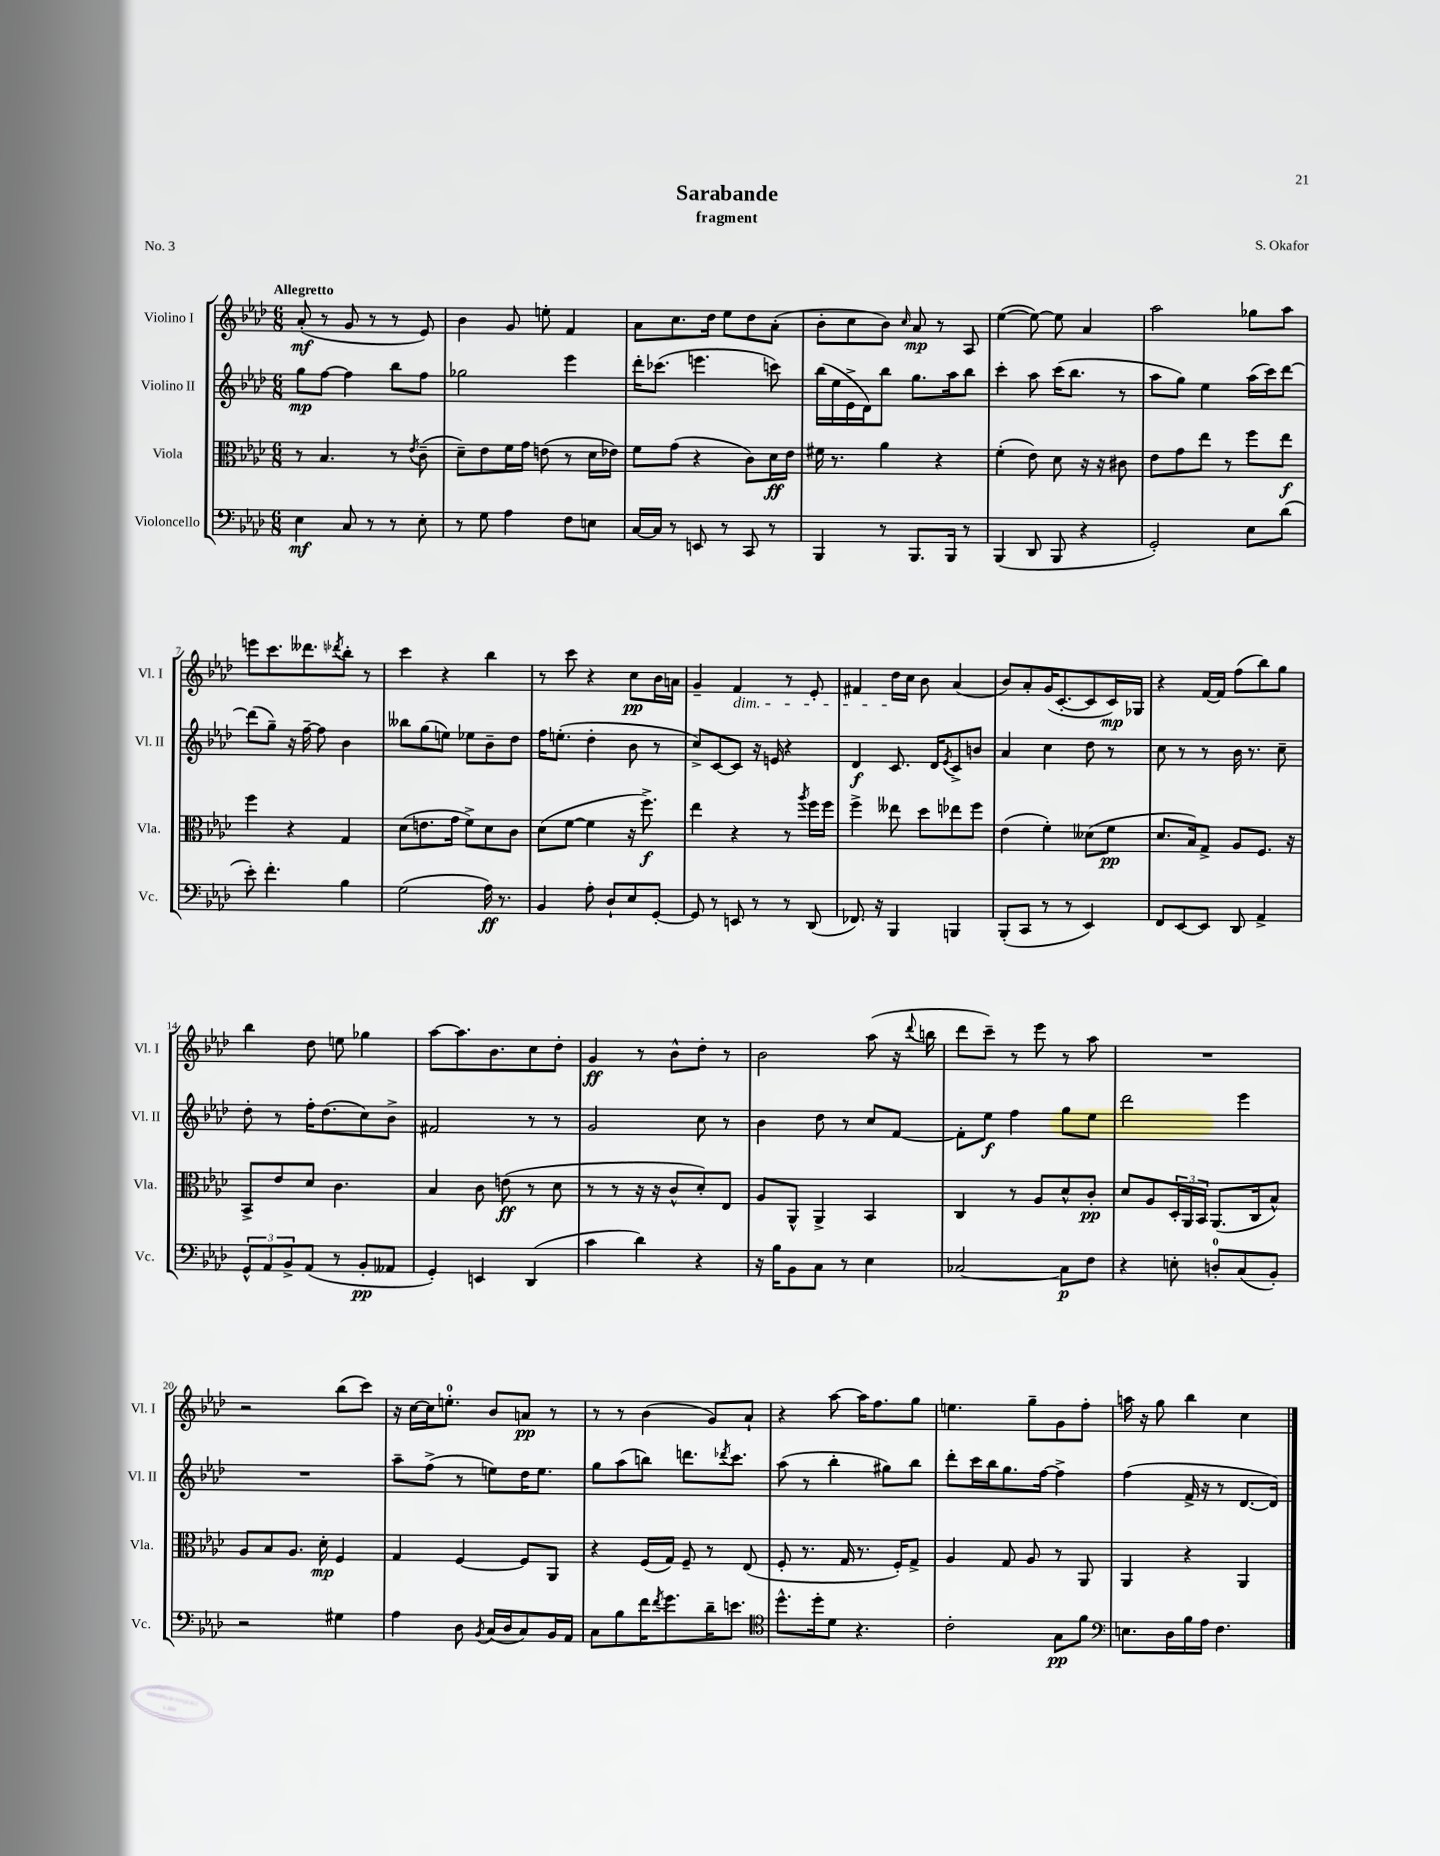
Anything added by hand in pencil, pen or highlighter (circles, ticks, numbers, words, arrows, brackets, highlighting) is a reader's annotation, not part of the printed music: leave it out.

**kern	**kern	**kern	**kern
*staff4	*staff3	*staff2	*staff1
*clefF4	*clefC3	*clefG2	*clefG2
*k[b-e-a-d-]	*k[b-e-a-d-]	*k[b-e-a-d-]	*k[b-e-a-d-]
*M6/8	*M6/8	*M6/8	*M6/8
4E-	8r	8gg	(8a-'
.	4.B-	[8ff	8r
8C	.	4ff]	8g
8r	.	.	8r
8r	8r	8bb-	8r
.	8qe-	.	.
8E-'	(8c~	8ff	8e-)
=	=	=	=
8r	8d-~)	2gg-	4b-
8G	8e-	.	.
4A-	16f	.	8g
.	16g	.	.
.	(8e	.	8ee'
8F	8r	4eee-	4f
8E	16d-	.	.
.	16e-)	.	.
=	=	=	=
[16C	8f	16ddd-'	8a-
16C]	.	(8.ccc-	.
8r	(8g	.	8.cc
8EE	4r	4.eee	.
.	.	.	16dd-
8r	.	.	8ee-
8CC	8c)	.	8dd-
8r	16d-	8ccc)	(8a-'
.	16e-	.	.
=	=	=	=
4BBB-	16f#	(16bb-	8b-'
.	8.r	16ee-	.
.	.	16e-^	8cc
.	.	16d-)	.
8r	4a-	8bb-	8b-)
.	.	.	16qqcc
8.BBB-	.	8.gg	8a-
.	4r	.	8r
16BBB-	.	16aa-	.
8r	.	8bb-	8A-
=	=	=	=
(4BBB-	(4f'	4ccc'	([4ee-
8DD-	8e-)	8aa-	8ee-_)
8BBB-	8d-	(16ccc	8ee-]
.	.	8.bb-	.
4r	16r	.	4a-
.	16r	.	.
.	8c#	8r	.
=	=	=	=
2GG')	8e-	8aa-	2aa-
.	8g	8gg)	.
.	8ee-	4ee-	.
.	8r	.	.
8E-	8ff	(16aa-	8gg-
.	.	16ccc)	.
(8d-	8ee-	[8ddd-	8aa-
=	=	=	=
8e-')	4ff	(8ddd-]	8eee
4.f'	.	8gg~)	8.ccc
.	4r	16r	.
.	.	[16ff~	8.ddd--
.	.	8ff]	.
.	.	.	8qddd-
4B-	4G	4b-	8bb-'
.	.	.	8r
=	=	=	=
(2G	(8d-	8bb--	4ccc
.	8.e	(8gg	.
.	.	8ee)	4r
.	16g	.	.
.	8f^)	8ee-	.
16A-)	8d-	8b-~	4bb-
8.r	.	.	.
.	8c	8dd-	.
=	=	=	=
4BB-	(8d-	16ff	8r
.	.	(8.ee'	.
.	[8f	.	8ccc
8A-'	4f]	4dd-'	4r
8D-`	.	.	.
8E-	16r	8b-	8cc
.	8.ff^)	.	.
[8GG'	.	8r	16b-
.	.	.	16a
=	=	=	=
8GG]	4ee-	8cc^)	4g~
8r	.	[8c	.
8EE	4r	8c]	4f
8r	.	16r	.
.	.	16e	.
8r	8r	4r	8r
.	8qaa-	.	.
(8DD-	16ff	.	8e-'
.	16ff	.	.
=	=	=	=
8.FF-)	4ff^	4d-	4f#
16r	.	.	.
4BBB-	8ee--	8.c	16dd-
.	.	.	16cc
.	8dd-	.	8b-
.	.	16d-	.
.	.	8qe-	.
4BBB	8ee-	8c^	(4a-
.	8ff	8b	.
=	=	=	=
(8BBB-'	(4e-	4a-	8b-)
8CC	.	.	8a-'
8r	4f')	4cc	(16g
.	.	.	[8.c'
8r	.	.	.
4EE-)	(8d--	8dd-	8c]
.	8f	8r	16c)
.	.	.	16G-
=	=	=	=
8FF	8.d-	8cc	4r
[8EE-	.	8r	.
.	16B-)	.	.
8EE-]	8G^	8r	[16f
.	.	.	16f]
8DD-	8A-	16b-	(8ff
.	.	8.r	.
4AA-^	8.F	.	8bb-)
.	.	8cc~	8gg
.	16r	.	.
=	=	=	=
12GG^^	8BB-^	8dd-'	4bb-
12AA-	.	.	.
.	8e-	8r	.
12BB-^	.	.	.
(8AA-	8d-	16ff'	8dd-
.	.	(8.dd-	.
8r	4.c	.	8ee
8BB-'	.	8cc)	4gg-
8AA--	.	8b-^	.
=	=	=	=
4GG')	4B-	2f#	[8aa-
.	.	.	8.aa-]
4EE	8c	.	.
.	.	.	8.b-
.	(8e	.	.
(4DD-	8r	8r	8cc
.	8d-	8r	8dd-'
=	=	=	=
4c	8r	2g	4g
.	8r	.	.
4d-)	16r	.	8r
.	16r	.	.
.	8c^^	.	8b-^^
4r	8d-')	8cc	8dd-'
.	8E-	8r	8r
=	=	=	=
16r	8A-	4b-	2b-
16B-	.	.	.
8BB-	8AA-^^	.	.
8C	4AA-^	8dd-	.
8r	.	8r	.
4E-	4BB-	8cc	(8aa-
.	.	[8f	16r
.	.	.	8qqddd-
.	.	.	16bb
=	=	=	=
[2C-	4C	8f']	8ddd-
.	.	8ee-	8ccc~)
.	8r	4ff	8r
.	8A-	.	8eee-
8C-]	8d-^^	8gg	8r
8F	8c'	8ee-	8aa-
=	=	=	=
4r	8d-	2ddd-	2.r
.	8A-	.	.
8E'	24D-'	.	.
.	24AA-	.	.
.	24BB-	.	.
8D'	(8.AA-	.	.
(8C	.	4eee-	.
.	16C	.	.
8BB-')	8B-^^)	.	.
=	=	=	=
2r	8A-	2.r	2r
.	8B-	.	.
.	8.A-	.	.
.	16d-'	.	.
4G#	4F	.	(8bb-
.	.	.	8ccc)
=	=	=	=
4A-	4G	8aa-~	16r
.	.	.	[16cc
.	.	(8ff^	16cc]
.	.	.	8.ee'
8D-	[4F	8r	.
8qBB-	.	.	.
(16C	.	8ee)	8b-
16D-	.	.	.
8C)	8F]	16dd-	8a
.	.	8.ee	.
16BB-	8AA-	.	8r
16AA-	.	.	.
=	=	=	=
8C	4r	8gg	8r
8B-	.	(8aa-	8r
16f	(16F	8bb)	(4b-
8qf	.	.	.
8.g	16G)	.	.
.	8F~	8.ddd	.
16d-~	8r	.	8g)
.	.	8qddd-	.
8.e	.	8.ccc	.
.	(8E-	.	8a-`
=	=	=	=
*clefC4	*	*	*
8.dd-^^	8F'	(8aa-	4r
.	8.r	8r	.
16dd-'	.	.	.
8d-	.	4bb-'	[8aa-
.	16G	.	.
4.r	8.r	.	16aa-]
.	.	.	8.ff
.	.	8gg#)	.
.	16F')	.	.
.	8G^	8bb-	8gg
=	=	=	=
2c'	4A-	8ddd-'	4.ee
.	.	16ccc	.
.	.	16bb-	.
.	8G	8.gg	.
.	8A-	.	8gg~
.	.	[16ff	.
8G	8r	4ff^]	8g
8f	8AA-	.	8ff'
=	=	=	=
*clefF4	*	*	*
8.E	4AA-	(4ff	16aa
.	.	.	16r
.	.	.	8gg
16D-	.	.	.
16B-	4r	16f^	4bb-
16A-	.	16r	.
4.F	.	8r	.
.	4AA-	[8.d-	4cc
.	.	16d-])	.
==	==	==	==
*-	*-	*-	*-
